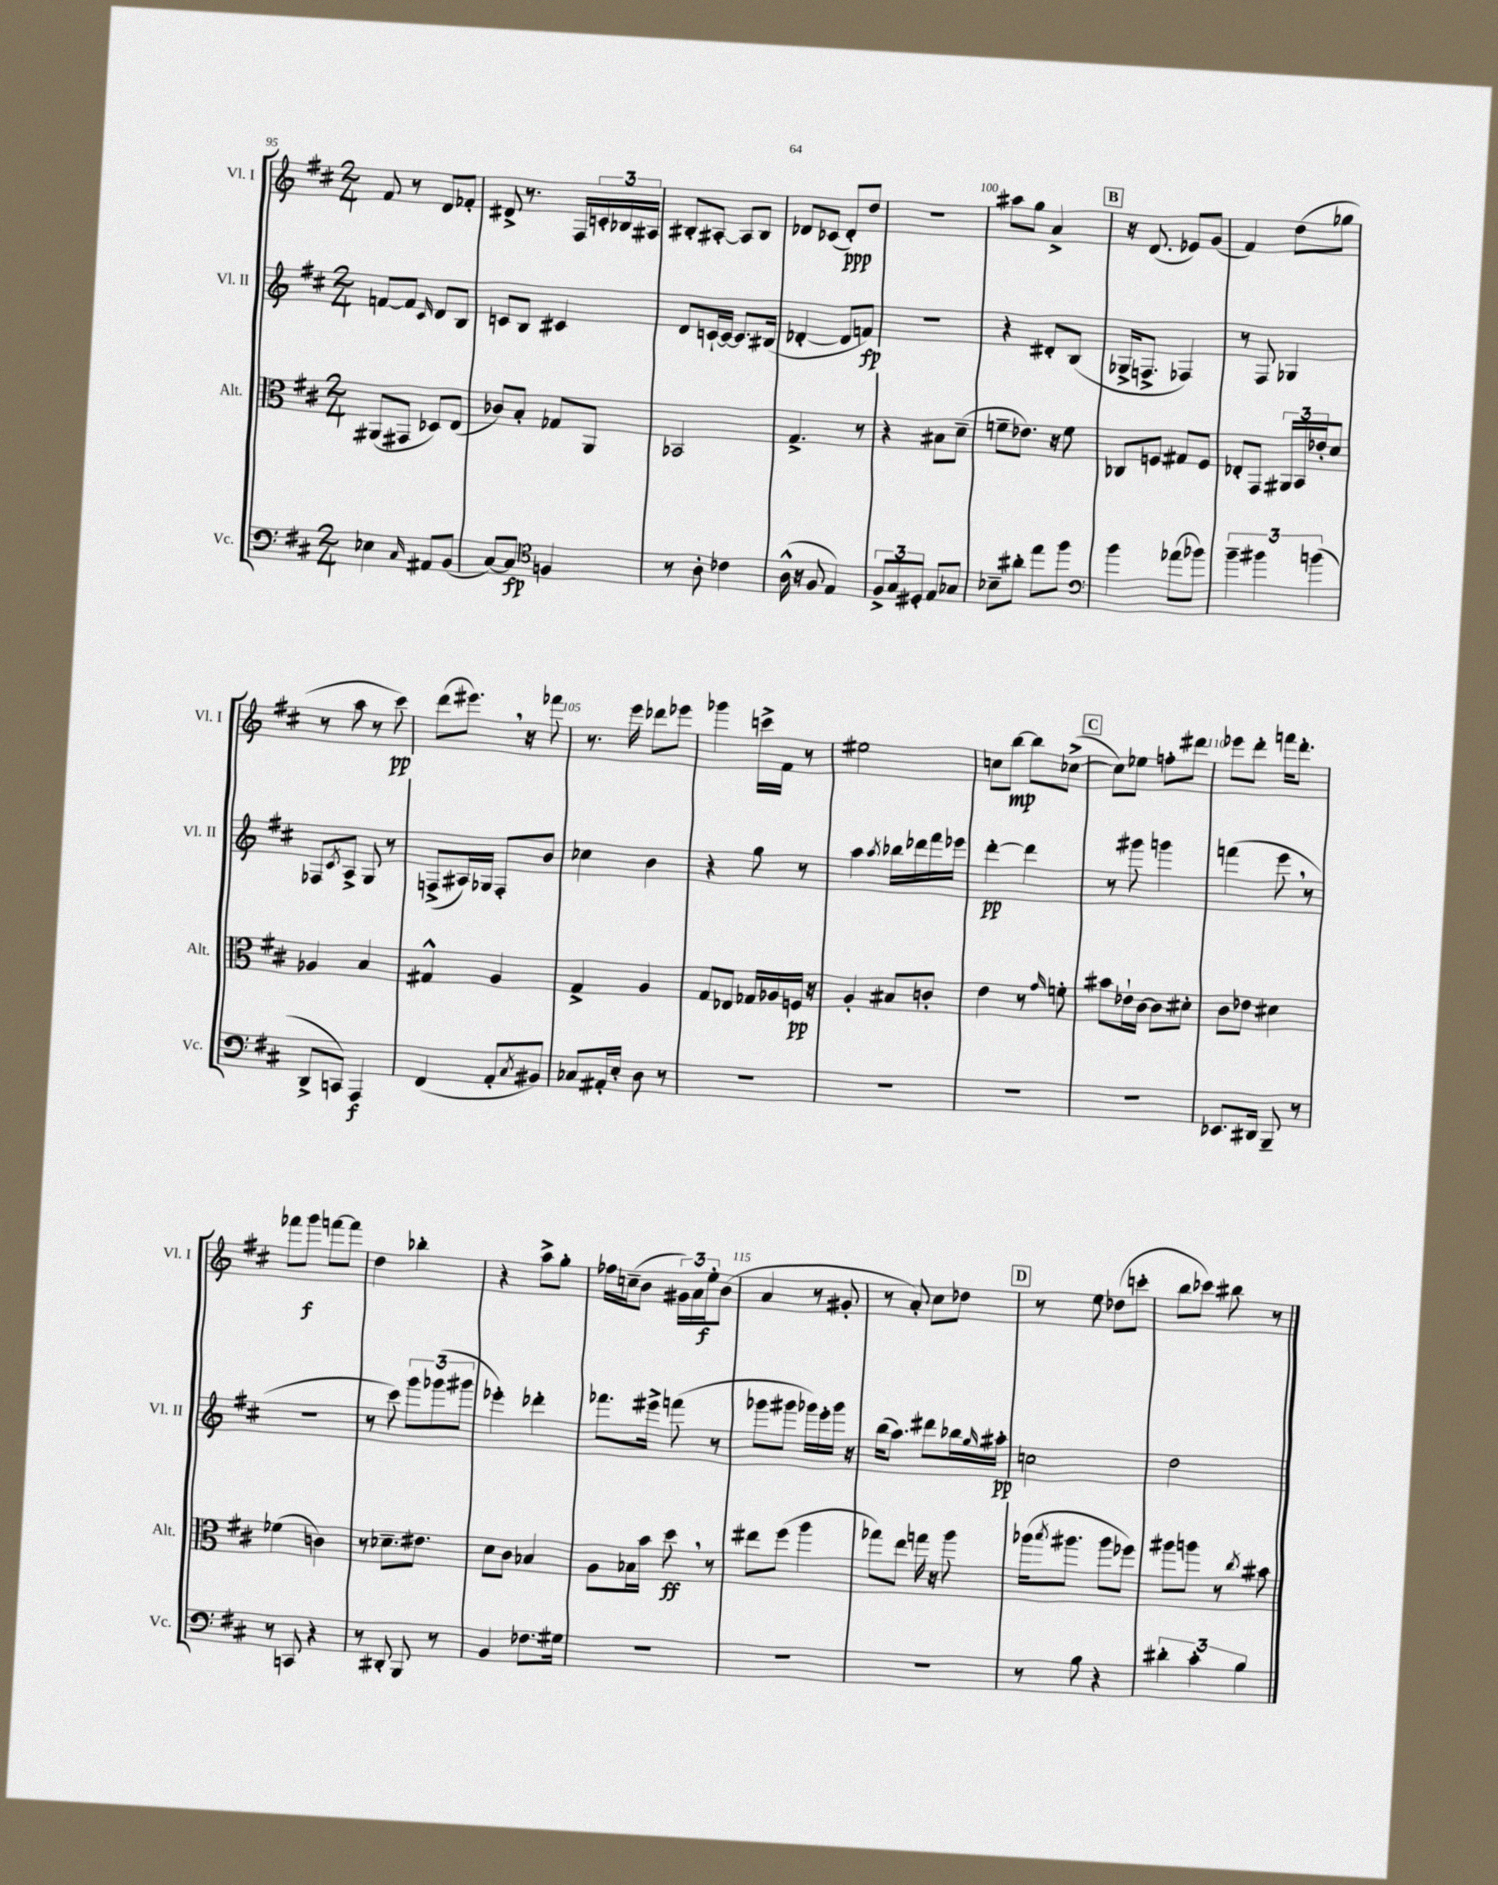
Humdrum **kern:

**kern	**dynam	**kern	**dynam	**kern	**dynam	**kern	**dynam
*part4	*part4	*part3	*part3	*part2	*part2	*part1	*part1
*staff4	*staff4	*staff3	*staff3	*staff2	*staff2	*staff1	*staff1
*I"Vc.	*	*I"Alt.	*	*I"Vl. II	*	*I"Vl. I	*
*I'Vc.	*	*I'Alt.	*	*I'Vl. II	*	*I'Vl. I	*
*clefF4	*	*clefC3	*	*clefG2	*	*clefG2	*
*k[f#c#]	*	*k[f#c#]	*	*k[f#c#]	*	*k[f#c#]	*
*M2/4	*	*M2/4	*	*M2/4	*	*M2/4	*
=95	=95	=95	=95	=95	=95	=95	=95
4E-X\	.	(8AA#X/L	.	[8fn/L	.	8f#/	.
.	.	8GG#X/J	.	8f/J]	.	8r	.
16qqC#/	.	.	.	16qqc#/	.	.	.
8AA#X/L	.	8D-X/L)	.	8d/L	.	8d/L	.
(8BB/J	.	(8E/J	.	8B/J	.	8f-X'/J	.
=96	=96	=96	=96	=96	=96	=96	=96
[8C#/L)	.	8c-X/L)	.	8cn/L	.	8d#X^/	.
8C#/J]	fp	8B'/J	.	8B/J	.	8.r	.
*clefC4	*	*	*	*	*	*	*
4Fn/	.	8G-X/L	.	4c#X/	.	.	.
.	.	.	.	.	.	16F#/LL	.
.	.	8AA/J	.	.	.	24cn'/	.
.	.	.	.	.	.	24B-X/	.
.	.	.	.	.	.	24A#X/JJ	.
=97	=97	=97	=97	=97	=97	=97	=97
8r	.	2BB-X/	.	8d/L	.	8B#X'/L	.
8A'\	.	.	.	[16cn`/L	.	[8A#X'/J	.
.	.	.	.	16c/JJ_	.	.	.
4c-X\	.	.	.	8.c/L]	.	8A#/L]	.
.	.	.	.	.	.	8B#/J	.
.	.	.	.	(16B#X/Jk	.	.	.
=98	=98	=98	=98	=98	=98	=98	=98
(16A^^\	.	4.G^/	.	[4d-X'/	.	8d-X/L	.
16r	.	.	.	.	.	.	.
8F#/	.	.	.	.	.	(8c-X/J	.
4E/)	.	.	.	8d-/L]	.	8d-'/L)	ppp
.	.	8r	.	8fn/J)	fp	8dd/J	.
=99	=99	=99	=99	=99	=99	=99	=99
12F#^/L	.	4r	.	2r	.	2r	.
12G/	.	.	.	.	.	.	.
12D#X'/J	.	.	.	.	.	.	.
8E/L	.	8B#X\L	.	.	.	.	.
8G-X/J	.	(8d~\J	.	.	.	.	.
=100	=100	=100	=100	=100	=100	=100	=100
8B-X~\L	.	8fn~\L	.	4r	.	8aa#X\L	.
8a#X'\J	.	8.e-X\J)	.	.	.	8gg\J	.
8ee\L	.	.	.	8d#X'/L	.	4a^/	.
.	.	16r	.	.	.	.	.
8ff#\J	.	8f\	.	(8B/J	.	.	.
!!LO:REH:place=s1:t=B
=101	=101	=101	=101	=101	=101	=101	=101
*clefF4	*	*	*	*	*	*	*
4b\	.	8C-X/L	.	16G-X^/KL	.	16r	.
.	.	.	.	8.Fn^/J	.	(8.d/	.
.	.	8Fn/J	.	.	.	.	.
(8a-X\L	.	8G#X/L	.	4F-X/)	.	8e-X/L)	.
8b-X\J)	.	8F/J	.	.	.	(8g/J	.
=102	=102	=102	=102	=102	=102	=102	=102
6b~\	.	8E-X'/L	.	8r	.	4f#/)	.
.	.	8GG/J	.	8F#/	.	.	.
6b#X\	.	.	.	.	.	.	.
.	.	24AA#X/LL	.	4G-X/	.	(8dd\L	.
.	.	24BB/	.	.	.	.	.
(6bn\	.	24e-X'/J	.	.	.	.	.
.	.	8d/J	.	.	.	8gg-X\J	.
!!LO:LB:g=z
=103	=103	=103	=103	=103	=103	=103	=103
8DD^/L	.	4A-X/	.	8F-X/L	.	8r	.
.	.	.	.	8qc#/	.	.	.
8CCn/J)	.	.	.	8A^/J	.	8aa\	.
4AAA/	f	4B/	.	8G/	.	8r	.
.	.	.	.	8r	.	8ccc#\)	pp
=104	=104	=104	=104	=104	=104	=104	=104
(4FF#/	.	4G#X^^/	.	(8Fn^/L	.	(8ddd\L	.
.	.	.	.	16A#X/L)	.	8.eee#X,\J)	.
.	.	.	.	16G-X/JJ	.	.	.
8AA'/L	.	4A/	.	8F'/L	.	.	.
.	.	.	.	.	.	16r	.
8qC#/	.	.	.	.	.	.	.
8BB#X/J)	.	.	.	8b/J	.	8fff-X\	.
=105	=105	=105	=105	=105	=105	=105	=105
8C-X/L	.	4G^/	.	4cc-X\	.	8.r	.
16AA#X'/L	.	.	.	.	.	.	.
16E'/JJ	.	.	.	.	.	16eee\	.
8D\	.	4A/	.	4b\	.	8ddd-X\L	.
8r	.	.	.	.	.	8eee-X\J	.
=106	=106	=106	=106	=106	=106	=106	=106
2r	.	8G/L	.	4r	.	4ggg-X\	.
.	.	8E-X/J	.	.	.	.	.
.	.	16G-X/LL	.	8gg\	.	16cccn^\LL	.
.	.	16A-X/	.	.	.	16f#\JJ	.
.	.	16Fn/JJ	pp	8r	.	8r	.
.	.	16r	.	.	.	.	.
=107	=107	=107	=107	=107	=107	=107	=107
2r	.	4A'/	.	4aa\	.	2ee#X\	.
.	.	.	.	8qaa/	.	.	.
.	.	8B#X/L	.	16bb-X\LL	.	.	.
.	.	.	.	16ddd-X\	.	.	.
.	.	8cn'/J	.	16fff#\	.	.	.
.	.	.	.	16eee-X\JJ	.	.	.
=108	=108	=108	=108	=108	=108	=108	=108
2r	.	4e\	.	[4ddd'\	pp	8ccn\L	.
.	.	.	.	.	.	[8bb\J	mp
.	.	8r	.	4ddd\]	.	8bb\L]	.
.	.	16qqg/	.	.	.	.	.
.	.	8fn'\	.	.	.	([8cc-X^\J	.
!!LO:REH:place=s1:t=C
=109	=109	=109	=109	=109	=109	=109	=109
2r	.	8b#X\L	.	8r	.	8cc-\L])	.
.	.	16e-X`\L	.	8ggg#X\	.	8ee-X\J	.
.	.	[16c#\JJ	.	.	.	.	.
.	.	8c#\L]	.	4gggn\	.	8ffn'\L	.
.	.	8d#X'\J	.	.	.	8ddd#X\J	.
=110	=110	=110	=110	=110	=110	=110	=110
8.EE-X/L	.	8c#\L	.	(4fffn\	.	8eee-X\L	.
.	.	8e-X\J	.	.	.	8ddd'\J	.
16DD#X/Jk	.	.	.	.	.	.	.
8BBB~/	.	4d#X\	.	8eee,\	.	16fffn\KL	.
.	.	.	.	.	.	8.ddd'\J	.
8r	.	.	.	8r	.	.	.
!!LO:LB:g=z
=111	=111	=111	=111	=111	=111	=111	=111
8r	.	(4f-X\	.	2r	.	8fff-X\L	.
8CCn/	.	.	.	.	.	8ggg\J	f
4r	.	4cn\)	.	.	.	[8fffn\L	.
.	.	.	.	.	.	8fff\J]	.
=112	=112	=112	=112	=112	=112	=112	=112
8r	.	8r	.	8r	.	4dd\	.
8DD#X'/	.	8.d-X~\L	.	8ccc#\)	.	.	.
8BBB/	.	.	.	12ggg\L	.	4bb-X'\	.
.	.	8.e#X\J	.	.	.	.	.
.	.	.	.	(12ggg-X\	.	.	.
8r	.	.	.	.	.	.	.
.	.	.	.	12ggg#X\J	.	.	.
=113	=113	=113	=113	=113	=113	=113	=113
4BB/	.	8d\L	.	4eee-X'\)	.	4r	.
.	.	8c#\J	.	.	.	.	.
8.F-X\L	.	4B-X/	.	4ddd-X'\	.	8aa^\L	.
.	.	.	.	.	.	8gg'\J	.
16G#X\Jk	.	.	.	.	.	.	.
=114	=114	=114	=114	=114	=114	=114	=114
2r	.	8A\L	.	8.fff-X\L	.	16ff-X\LL	.
.	.	.	.	.	.	(16ccn~\J	.
.	.	16B-X\L	.	.	.	8b\J	.
.	.	16b\JJ	.	16eee#X^\Jk	.	.	.
.	.	8dd,\	ff	(8fffn\	.	24g#X\LL)	.
.	.	.	.	.	.	24a\	.
.	.	.	.	.	.	24ee'\J	f
.	.	8r	.	8r	.	(8b\J	.
=115	=115	=115	=115	=115	=115	=115	=115
2r	.	8ee#X\L	.	8ggg-X\L	.	4a/	.
.	.	(8ff#\J	.	8ggg#X\J	.	.	.
.	.	4aa\	.	16ggg-X\LL)	.	8r	.
.	.	.	.	16eee'\	.	.	.
.	.	.	.	16ggg-\JJ	.	8g#X'/	.
.	.	.	.	16r	.	.	.
=116	=116	=116	=116	=116	=116	=116	=116
2r	.	8gg-X\L)	.	(16bb\KL	.	8r	.
.	.	.	.	8.aa\J)	.	.	.
.	.	8ee\J	.	.	.	8a'/)	.
.	.	16ggn\	.	8ddd#X\L	.	8cc#\L	.
.	.	16r	.	.	.	.	.
.	.	8aa\	.	16bb-X\L	.	8dd-X\J	.
.	.	.	.	16qqgg/	.	.	.
.	.	.	.	16aa#X'\JJ	pp	.	.
!!LO:REH:place=s1:t=D
=117	=117	=117	=117	=117	=117	=117	=117
8r	.	(16aa-X\KL	.	2ccn\	.	8r	.
.	.	8qbb/	.	.	.	.	.
.	.	8.aa#X\J	.	.	.	.	.
8B\	.	.	.	.	.	8ee\	.
4r	.	8aa#\L	.	.	.	(8dd-X\L	.
.	.	8ff-X\J)	.	.	.	8cccn'\J	.
=118	=118	=118	=118	=118	=118	=118	=118
6d#X'\	.	8aa#X\L	.	2dd\	.	8bb\L	.
.	.	8aan\J	.	.	.	8ccc-X\J)	.
6c#'\	.	.	.	.	.	.	.
.	.	8r	.	.	.	8bb#X\	.
6B\	.	.	.	.	.	.	.
.	.	8qcc#/	.	.	.	.	.
.	.	8b#X\	.	.	.	8r	.
==	==	==	==	==	==	==	==
*-	*-	*-	*-	*-	*-	*-	*-
